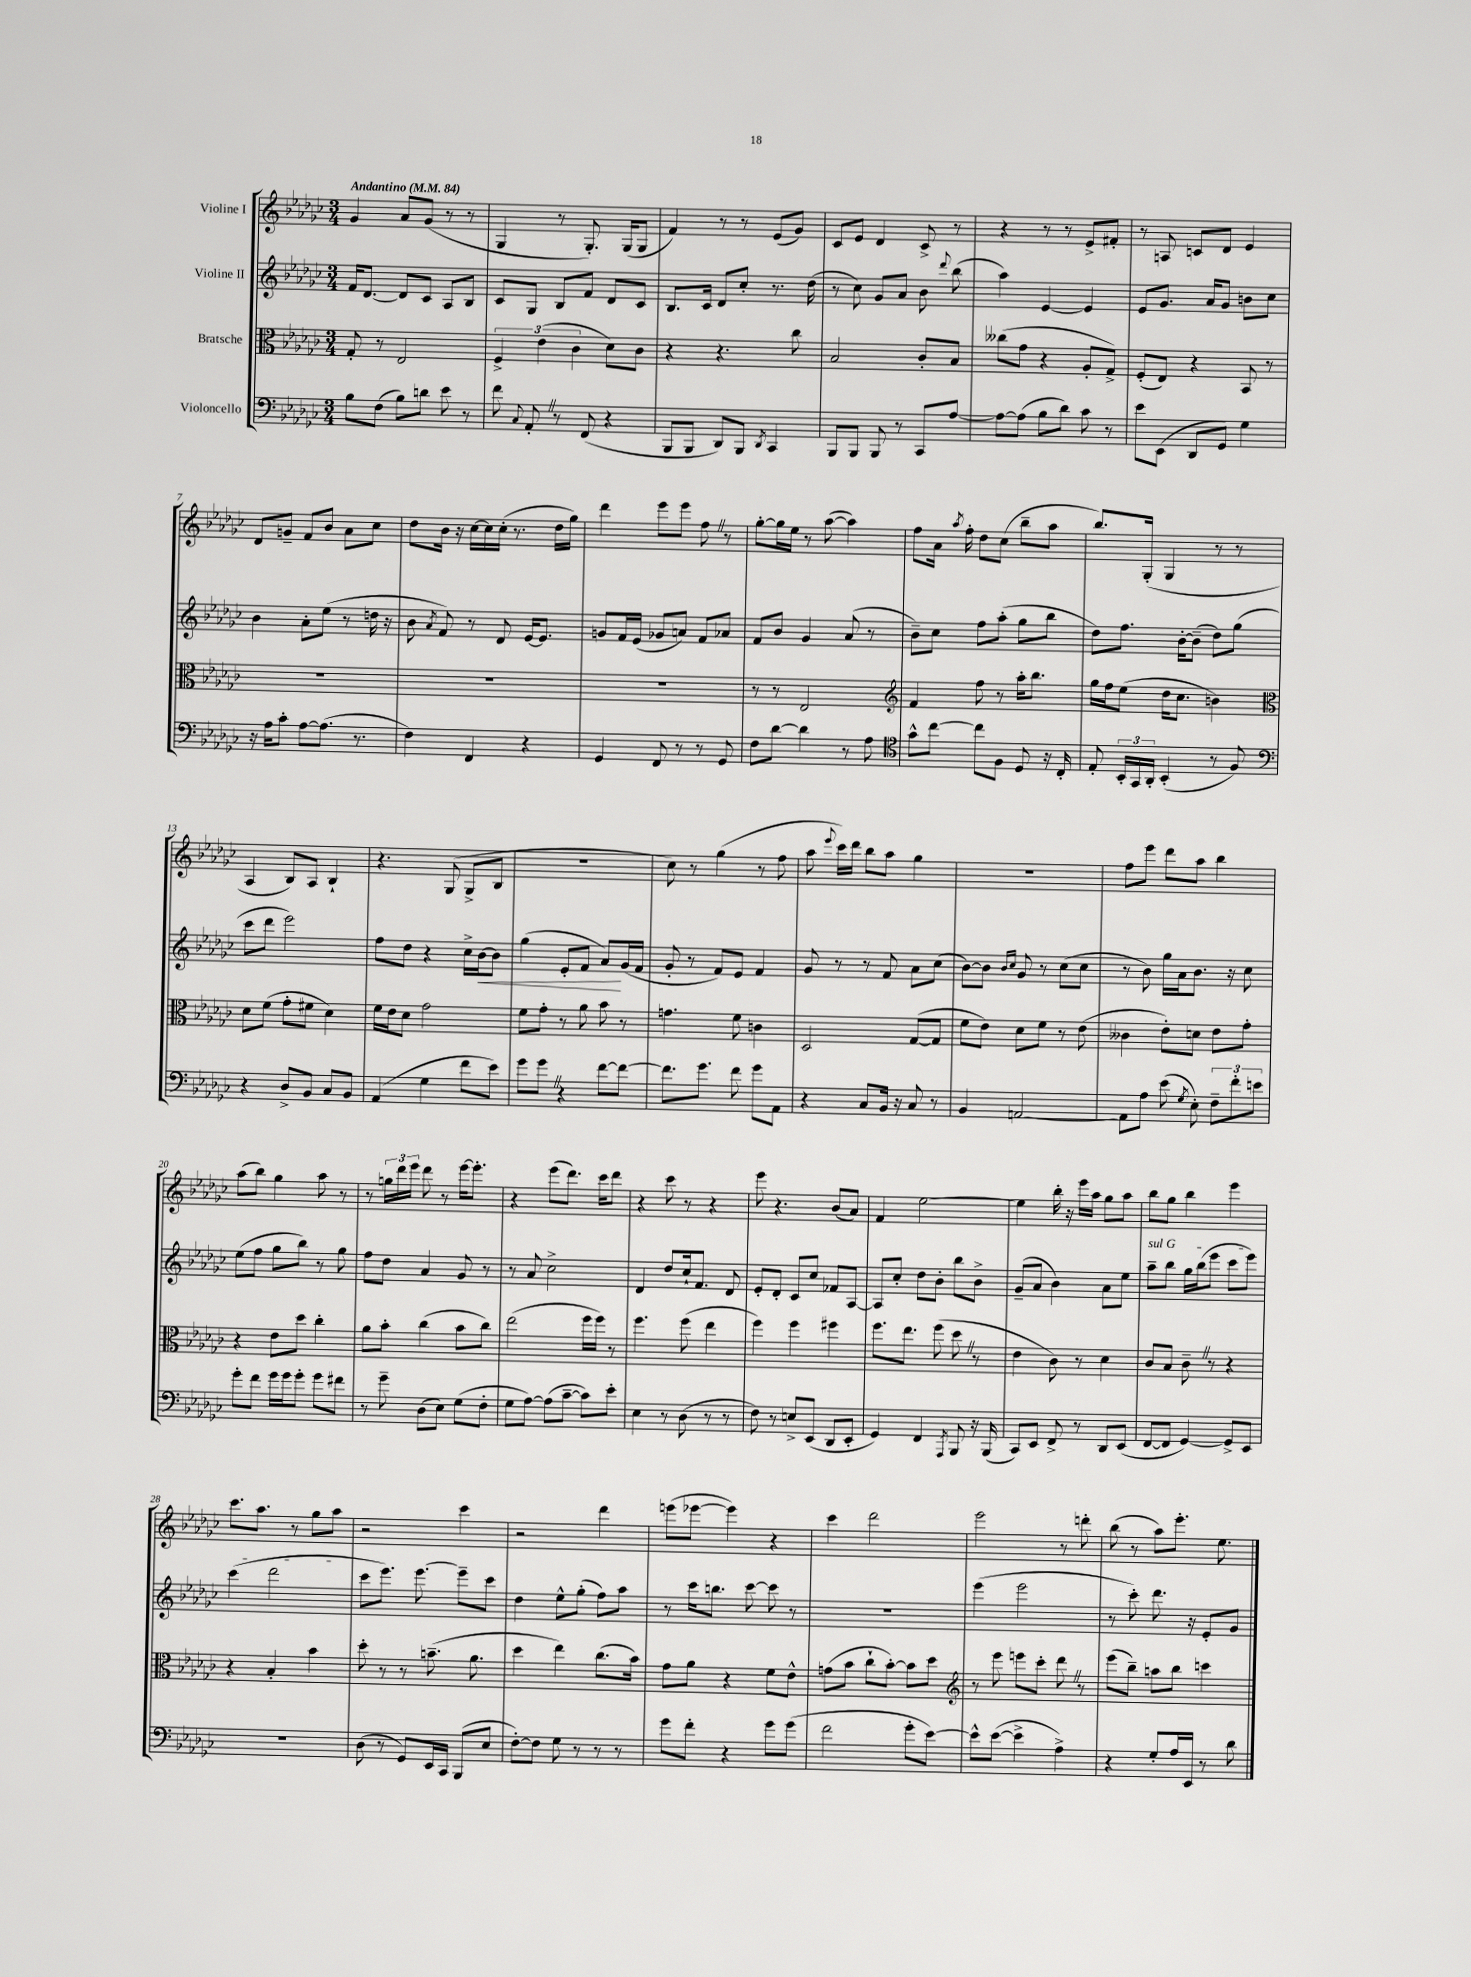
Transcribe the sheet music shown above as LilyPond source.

<<
\new StaffGroup <<
\new Staff = "s0" \with { instrumentName = "Violine I" } {
    \clef treble \key ges \major \numericTimeSignature \time 3/4 \tempo "Andantino" 4 = 84
    \autoBeamOff ges'4 aes'8[ ges'8]( r8 r8 |
    ges4 r8 ges8.-.) ges16[( ges8] |
    f'4) r8 r8 ees'8[( ges'8]) |
    ces'8[ ees'8] des'4 ces'8-> r8 |
    r4 r8 r8 ees'8[-> fis'8]-. |
    r8 a8 c'8[ des'8] ees'4 |
    des'8[ g'8]-- f'8[ bes'8] aes'8[ ces''8] |
    des''8[ bes'16] r16 ces''16[~ ces''16 ces''16]-.( r8. des''16[ ges''16]) |
    des'''4 ees'''8[ ees'''8] f''8 \once \override BreathingSign.text = \markup { \musicglyph "scripts.caesura.straight" } \breathe r8 |
    ges''8[~-. ges''16 ees''16] r8 aes''8~( aes''4) |
    f''8[ aes'16] \acciaccatura { aes''8 } f''16-. des''8[ ces''8]( bes''8[-- aes''8] |
    bes''8.[) ges16]-.( ges4 r8 r8 |
    aes4 bes8[) aes8] bes4-! |
    r4. ges8( ges8[-> bes8] |
    R2. |
    ces''8) r8 ges''4( r8 f''8 |
    aes''8 \appoggiatura { ees'''8 } ces'''16[) des'''16] bes''8[ aes''8] ges''4 |
    R2. |
    f''8[ ees'''8] des'''8[ aes''8] bes''4 |
    aes''8[( bes''8]) ges''4 aes''8 r8 |
    r8 \tuplet 3/2 { g''16[ des'''16 ees'''16] } des'''8 r8 ees'''16[~ ees'''8.]-. |
    r4 ees'''8[( des'''8.]) ces'''16[ des'''8] |
    r4 ces'''8 r8 r4 |
    ees'''8 r4. bes'8[( aes'8]) |
    f'4 ees''2~ |
    ees''4 bes''16-. r16 ees'''16[ aes''16] ges''8[ aes''8] |
    bes''8[ ges''8] bes''4 ees'''4 |
    ces'''8.[ aes''8.] r8 ges''8[ aes''8] |
    r2 ces'''4 |
    r2 des'''4 |
    e'''8[( ees'''8]~ ees'''4) r4 |
    ces'''4 des'''2 |
    ees'''2 r8 d'''8-. |
    bes''8( r8 aes''8[) ees'''8.]-. ees''8. \bar "|." |
}
\new Staff = "s1" \with { instrumentName = "Violine II" } {
    \clef treble \key ges \major \numericTimeSignature \time 3/4
    \autoBeamOff f'16[ des'8.]~ des'8[ ces'8] aes8[ bes8] |
    ces'8[ ges8] bes8[ f'8] des'8[ ces'8] |
    bes8.[ ces'16] des'8[ ces''8]-. r8. des''16( |
    r8 ces''8) ges'8[ aes'8] bes'8 \appoggiatura { des'''8 } bes''8( |
    aes''4) ees'4~ ees'4 |
    ees'8[ ges'8.] aes'16[ ges'8] b'8[ ces''8] |
    bes'4 aes'8[-. ees''8]( r8 d''16 r16 |
    bes'8 \acciaccatura { aes'8 } f'8) r8 des'8 ees'16[~ ees'8.] |
    g'8[ f'16 ees'16]( ges'8[ a'8]) f'8[ aes'8] |
    f'8[ bes'8] ges'4 aes'8( r8 |
    bes'8[--) ces''8] f''8[ aes''8]-.( ges''8[ bes''8] |
    des''8[) f''8.] bes'16[~-. bes'8]--( des''8[) ges''8]( |
    ces'''8[ des'''8] ees'''2) |
    f''8[ des''8] r4 ces''16[-> bes'16~\< bes'8] |
    ges''4( ees'8[-. f'8] aes'8[\!) ges'16( f'16] |
    ges'8-. r8 f'8[) ees'8] f'4 |
    ges'8 r8 r8 f'8 aes'8[ ces''8]( |
    bes'8[~) bes'8] \grace { bes'16[ ces''16] } ges'8 r8 ces''8[( ces''8] |
    r8 bes'8) ges''16[ aes'16 bes'8.] r16 ces''8 |
    ees''8[( f''8] ges''8[ bes''8]) r8 ges''8 |
    f''8[ des''8] aes'4 ges'8 r8 |
    r8 aes'8 ces''2-> |
    des'4 des''8[ ces''16-! f'8.] des'8 |
    ees'8[-. des'8]-. ces'8[ ces''8] fes'8[ aes8]~ |
    aes8[ ces''8]-. des''8[ bes'8]-. bes''8[ bes'8]-> |
    ges'8[--( aes'8] bes'4) aes'8[ ees''8] |
    \once \override TextSpanner.bound-details.left.text = \markup { \italic "sul G" } aes''8[--\startTextSpan bes''8] ges''16[ bes''16( ees'''8] ces'''8[ ees'''8]) |
    ces'''4( des'''2\stopTextSpan |
    ces'''8[ ees'''8.]) ees'''8.~ ees'''8[-- ces'''8] |
    des''4 ees''8[-^ ges''8]-.( f''8[) aes''8] |
    r8 ces'''16[ b''8.] ces'''8~ ces'''8 r8 |
    R2. |
    ees'''4( ees'''2 |
    r8 ces'''8-.) des'''8. r16 ees'8[-. ges'8] \bar "|." |
}
\new Staff = "s2" \with { instrumentName = "Bratsche" } {
    \clef alto \key ges \major \numericTimeSignature \time 3/4
    \autoBeamOff ges8-. r8 ees2 |
    \tuplet 3/2 { f4-> ees'4( ces'4 } des'8[) ces'8] |
    r4 r4. ces''8 |
    bes2 ces'8[-. bes8] |
    ceses''8[( ges'8] r4 aes8[-. ges8]->) |
    f8[-.( ees8]) r4 bes,8 r8 |
    R2. |
    R2. |
    R2. |
    r8 r8 ees2 |
    \clef treble f'4 f''8 r8 aes''16[-. bes''8.] |
    ges''16[ f''16 ees''8]( des''16[ ces''8.] b'4) |
    \clef alto des'8[ f'8]( ges'8[-. fis'8] des'4) |
    f'16[ ees'16 des'8] ges'2 |
    f'8[ ges'8]-. r8 aes'8 bes'8 r8 |
    g'4. f'8 c'4 |
    des2 ges8[~( ges8] |
    f'8[ ees'8]) des'8[ f'8] r8 ees'8( |
    ceses'4 ees'8[-.) d'8] ees'8[ ges'8]-. |
    r4 ees'8[ des''8] ces''4-. |
    aes'8[ bes'8]-. ces''4( bes'8[ ces''8]) |
    ees''2( f''16[ f''16]) r8 |
    f''4. f''8( ees''4 |
    f''4) f''4 fis''4 |
    f''8.[ ees''8.] f''8( des''8 \once \override BreathingSign.text = \markup { \musicglyph "scripts.caesura.straight" } \breathe r8 |
    ees'4 ces'8) r8 des'4 |
    ces'8[ bes8] ces'8-- \once \override BreathingSign.text = \markup { \musicglyph "scripts.caesura.straight" } \breathe r8 r4 |
    r4 bes4-. bes'4 |
    des''8-. r8 r8 b'8.--( aes'8. |
    des''4 ees''4) ces''8.[( bes'16]) |
    ges'8[ aes'8] r4 f'8[ ees'8]-^ |
    g'8[( bes'8] ces''8[-! bes'8]~-.) bes'8[ des''8] |
    \clef treble r8 ees'''8 e'''8[ ces'''8]-. des'''8 \once \override BreathingSign.text = \markup { \musicglyph "scripts.caesura.straight" } \breathe r8 |
    ees'''8[( bes''8]--) a''8[ bes''8] c'''4 \bar "|." |
}
\new Staff = "s3" \with { instrumentName = "Violoncello" } {
    \clef bass \key ges \major \numericTimeSignature \time 3/4
    \autoBeamOff bes8[ f8]( bes8[) d'8] ees'8 r8 |
    f'8 \appoggiatura { ces8 } aes,8-. \once \override BreathingSign.text = \markup { \musicglyph "scripts.caesura.straight" } \breathe r8 f,8( r4 |
    bes,,8[ bes,,8] des,8[) bes,,8] \acciaccatura { des,8 } ces,4 |
    bes,,8[ bes,,8] bes,,8 r8 ces,8[ aes8]~ |
    aes8[~ aes8]( bes8[ des'8]) ces'8 r8 |
    ees'8[ ees,8]( des,8[ ges,8]) ges4 |
    r16 aes16[ ces'8]-. aes8[~ aes8.]( r8. |
    f4) f,4 r4 |
    ges,4 f,8 r8 r8 ges,8 |
    f8[ des'8]~ des'4 r8 aes8 |
    \clef tenor ges'8[-^ ces''8]~ ces''8[ f8] des8 r16 ces16-. |
    ees8-. \tuplet 3/2 { bes,16[-. ges,16 aes,16]-. } bes,4-.( r8 f8) |
    \clef bass r4 des8[-> bes,8] ces8[ bes,8] |
    aes,4( ges4 f'8[ ees'8]) |
    ges'8[ ges'8] \once \override BreathingSign.text = \markup { \musicglyph "scripts.caesura.straight" } \breathe r4 f'8[~ f'8]~ |
    f'8.[ ges'8.] f'8 ges'8[ aes,8] |
    r4 ces8[ bes,16] r16 ces8 r8 |
    bes,4 a,2~ |
    a,8[ aes8] ees'8( \acciaccatura { ges8 } ees8-.) \tuplet 3/2 { f8[-- f'8-. e'8] } |
    ges'8[-. f'8] ges'16[ ges'16 ges'8]-. ges'8[ fis'8] |
    r8 ges'8-- des8[( ees8]) ges8[( f8]-. |
    ges8[ aes8]~) aes8[( ces'8]~-- ces'8[) ees'8]-. |
    ees4 r8 des8( r8 r8 |
    f8) r8 e8[-> ees,8]( des,8[ ees,8]-. |
    ges,4) f,4 \acciaccatura { aes,,8 } bes,,8 r16 bes,,16( |
    ces,8[) ees,8] f,8-> r8 des,8[ ees,8]( |
    f,8[~ f,8] ges,4~) ges,8[-> ees,8] |
    R2. |
    des8( r8 ges,8[) ees,16 ces,16] bes,,8[( ees8] |
    f8[~-.) f8] ges8 r8 r8 r8 |
    ges'8[ f'8]-. r4 ges'8[ ges'8]( |
    f'2 ges'8[-. ees'8]~) |
    ees'8[-^ ees'8]~( ees'4-> aes4->) |
    r4 ges8[-. aes16 ees,16] r8 des'8 \bar "|." |
}
>>
>>
